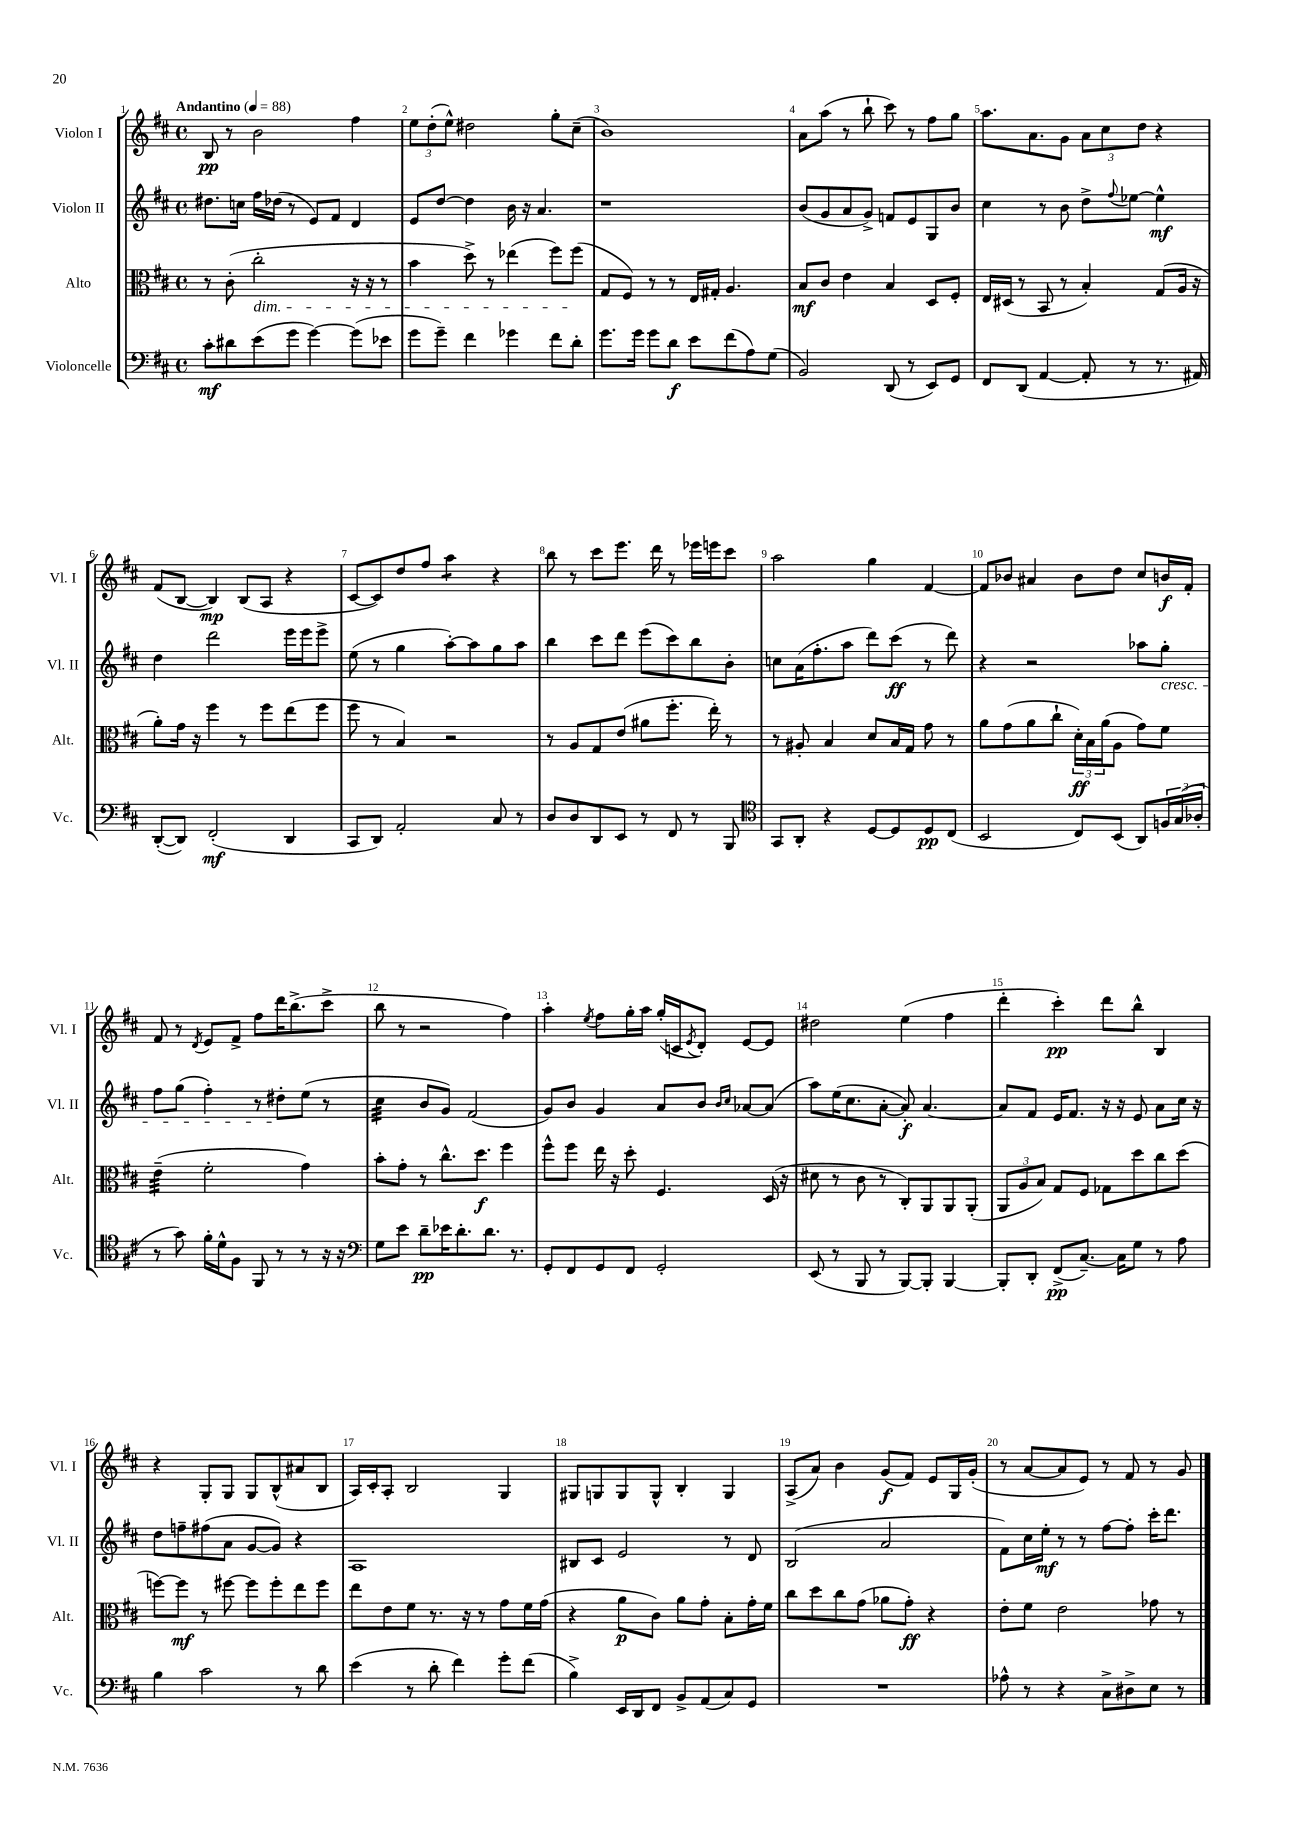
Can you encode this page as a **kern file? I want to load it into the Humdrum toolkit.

**kern	**kern	**kern	**kern
*staff4	*staff3	*staff2	*staff1
*clefF4	*clefC3	*clefG2	*clefG2
*k[f#c#]	*k[f#c#]	*k[f#c#]	*k[f#c#]
*M4/4	*M4/4	*M4/4	*M4/4
*met(c)	*met(c)	*met(c)	*met(c)
*MM88	*MM88	*MM88	*MM88
8c#'	8r	8.dd#	8B
8d#	(8c#'	.	8r
.	.	16cc	.
(8e	2cc#'	16ff#	2b
.	.	(16dd-	.
8g	.	8r	.
[4g)	.	8e)	.
.	.	8f#	.
(8g]	16r	4d	4ff#
.	16r	.	.
8e-	8r	.	.
=	=	=	=
8g	4b	8e	12ee
.	.	.	(12dd'
8g~)	.	[8dd	.
.	.	.	12ee^^)
4f#	8dd^)	4dd]	2dd#
.	8r	.	.
4g-	(4ee-	16b	.
.	.	16r	.
.	.	4.a	.
8f#	8ff#)	.	8gg'
8d'	(8ff#	.	(8cc#~
=	=	=	=
8.g	8G	1r	1b)
.	8F#)	.	.
16g	.	.	.
8g	8r	.	.
8d	8r	.	.
8e	16E	.	.
.	16G#'	.	.
(8f#	4.A	.	.
8A)	.	.	.
(8G	.	.	.
=	=	=	=
2BB)	8B	(8b	8a
.	8c#	8g	(8aa
.	4e	8a	8r
.	.	8g^)	8bb`
(8DD	4B	8f	8ccc#)
8r	.	8e	8r
8EE)	8D	8G	8ff#
8GG	8F#'	8b	8gg
=	=	=	=
8FF#	16E	4cc#	8.aa
.	(16D#	.	.
(8DD	8r	.	.
.	.	.	8.a
[4AA	8BB	8r	.
.	8r	8b	8g
8AA']	4B')	8dd^	12a
.	.	.	12cc#
.	.	8qqff#	.
8r	.	[8ee-	.
.	.	.	12dd
8.r	(8G	4ee-^^]	4r
.	16A	.	.
16AA#)	16r	.	.
=	=	=	=
([8DD'	8a')	4dd	(8f#
8DD])	16g	.	[8B
.	16r	.	.
(2FF#'	4ff#	2ddd	4B])
.	8r	.	(8B
.	8ff#	.	8A
4DD	(8ee	16eee	4r
.	.	16eee	.
.	8ff#	8eee^	.
=	=	=	=
8CC#	8ff#	(8ee	[8c#
8DD)	8r	8r	8c#])
2AA'	4B)	4gg	8dd
.	.	.	8ff#
.	2r	[8aa')	4aa
.	.	8aa]	.
8C#	.	8gg	4r
8r	.	8aa	.
=	=	=	=
8D	8r	4bb	8bb
8D	8A	.	8r
8DD	8G	8ccc#	8ccc#
8EE	(8e	8ddd	8.eee
8r	8a#	(8eee	.
.	.	.	16ddd
8FF#	8.ff#'	8ccc#)	8r
8r	.	8bb	16eee-
.	16ee')	.	16eee
8BBB	8r	8b'	8ccc#
=	=	=	=
*clefC4	*	*	*
8GG	8r	8cc	2aa
8AA'	8A#'	(16a	.
.	.	8.ff#'	.
4r	4B	.	.
.	.	8aa	.
[8D	8d	8ddd)	4gg
8D]	16B	(8ccc#	.
.	16G	.	.
8D	8g	8r	[4f#
(8C#	8r	8ddd)	.
=	=	=	=
2BB	8a	4r	8f#]
.	(8g	.	8b-
.	8a	2r	4a#
.	8cc#`	.	.
8C#)	24d')	.	8b-
.	24B	.	.
.	(24a	.	.
(8BB	8A	.	8dd
8AA)	8g)	8aa-	8cc#
24F	8f#	8gg'	16b
(24G	.	.	.
.	.	.	16f#'
24A-'	.	.	.
=	=	=	=
8r	(4e~	8ff#	8f#
8g)	.	(8gg	8r
.	.	.	8qd
16f#'	2f#'	4ff#')	8e
16d^^	.	.	.
8F#	.	.	8f#^
8FF#	.	8r	8ff#
8r	.	8dd#'	16ddd
.	.	.	(8.bb^
8r	4g)	(8ee	.
16r	.	8r	8ccc#^
16r	.	.	.
=	=	=	=
*clefF4	*	*	*
8G	8b'	4cc#	8bb
8e	8g'	.	8r
8d~	8r	8b	2r
16e-	8.cc#^^	8g)	.
8.d'	.	.	.
.	.	(2f#	.
.	8.dd	.	.
8.d	.	.	.
.	4ff#	.	4ff#)
8.r	.	.	.
=	=	=	=
8GG'	8ff#^^	8g)	4aa'
8FF#	8ff#	8b	.
.	.	.	8qee
8GG	16ee	4g	8ff#
.	16r	.	.
8FF#	8dd'	.	16gg'
.	.	.	16aa
2GG'	4.F#	8a	(16gg'
.	.	.	16c
.	.	.	8qe
.	.	8b	8d')
.	.	16qqb	.
.	.	16qqcc#	.
.	.	[8a-	[8e
.	(16D	(8a-]	8e]
.	16r	.	.
=	=	=	=
(8EE	8d#	8aa)	2dd#
8r	8r	(16ee	.
.	.	8.cc#	.
8BBB	8c#	.	.
8r	8r	[8a'	.
[8BBB)	8C#')	8a'])	(4ee
8BBB']	8AA	[4.a	.
[4BBB	8AA	.	4ff#
.	(8AA'	.	.
=	=	=	=
8BBB']	12AA	8a]	4ddd'
.	12A	.	.
8DD'	.	8f#	.
.	12B)	.	.
(8FF#^	8G	16e	4ccc#')
.	.	8.f#	.
[8.C#~)	8F#	.	.
.	8G-	16r	8ddd
16C#]	.	16r	.
8G	8dd	8e	8bb^^
8r	8cc#	8a	4B
8A	(8dd	16cc#	.
.	.	16r	.
=	=	=	=
4B	[8ff)	8dd	4r
.	8ff]	8ff~	.
2c#	8r	(8ff#	8G'
.	[8ff#	8a	8G
.	8ff#]	[8g	8G
.	8ff#'	8g])	(8B^^
8r	8ee	4r	8a#
8d	8ff#	.	8B
=	=	=	=
(4e	8ee	1A	16A)
.	.	.	16c#'
.	8e	.	8A'
8r	8f#	.	2B
8d'	8.r	.	.
4f#)	.	.	.
.	16r	.	.
.	8r	.	.
8g'	8g	.	4G
(8f#	16f#	.	.
.	(16g	.	.
=	=	=	=
4B^)	4r	8B#	8G#
.	.	8c#	8G
16EE	8a	2e	8G
16DD	.	.	.
8FF#	8c#)	.	8G^^
8BB^	8a	.	4B'
(8AA	8g'	.	.
8C#)	8B'	8r	4G
8GG	16g'	8d	.
.	16f#	.	.
=	=	=	=
1r	8cc#	(2B	(8A^
.	8dd	.	8a)
.	8cc#	.	4b
.	(8g	.	.
.	8a-	2a	(8g
.	8g')	.	8f#)
.	4r	.	8e
.	.	.	16G
.	.	.	(16g'
=	=	=	=
8A-^^	8e'	8f#)	8r
8r	8f#	16cc#	[8a
.	.	16ee'	.
4r	2e	8r	8a]
.	.	8r	8e)
8C#^	.	[8ff#	8r
8D#^	.	8ff#']	8f#
8E	8g-	16ccc#'	8r
.	.	8.ddd	.
8r	8r	.	8g
==	==	==	==
*-	*-	*-	*-
